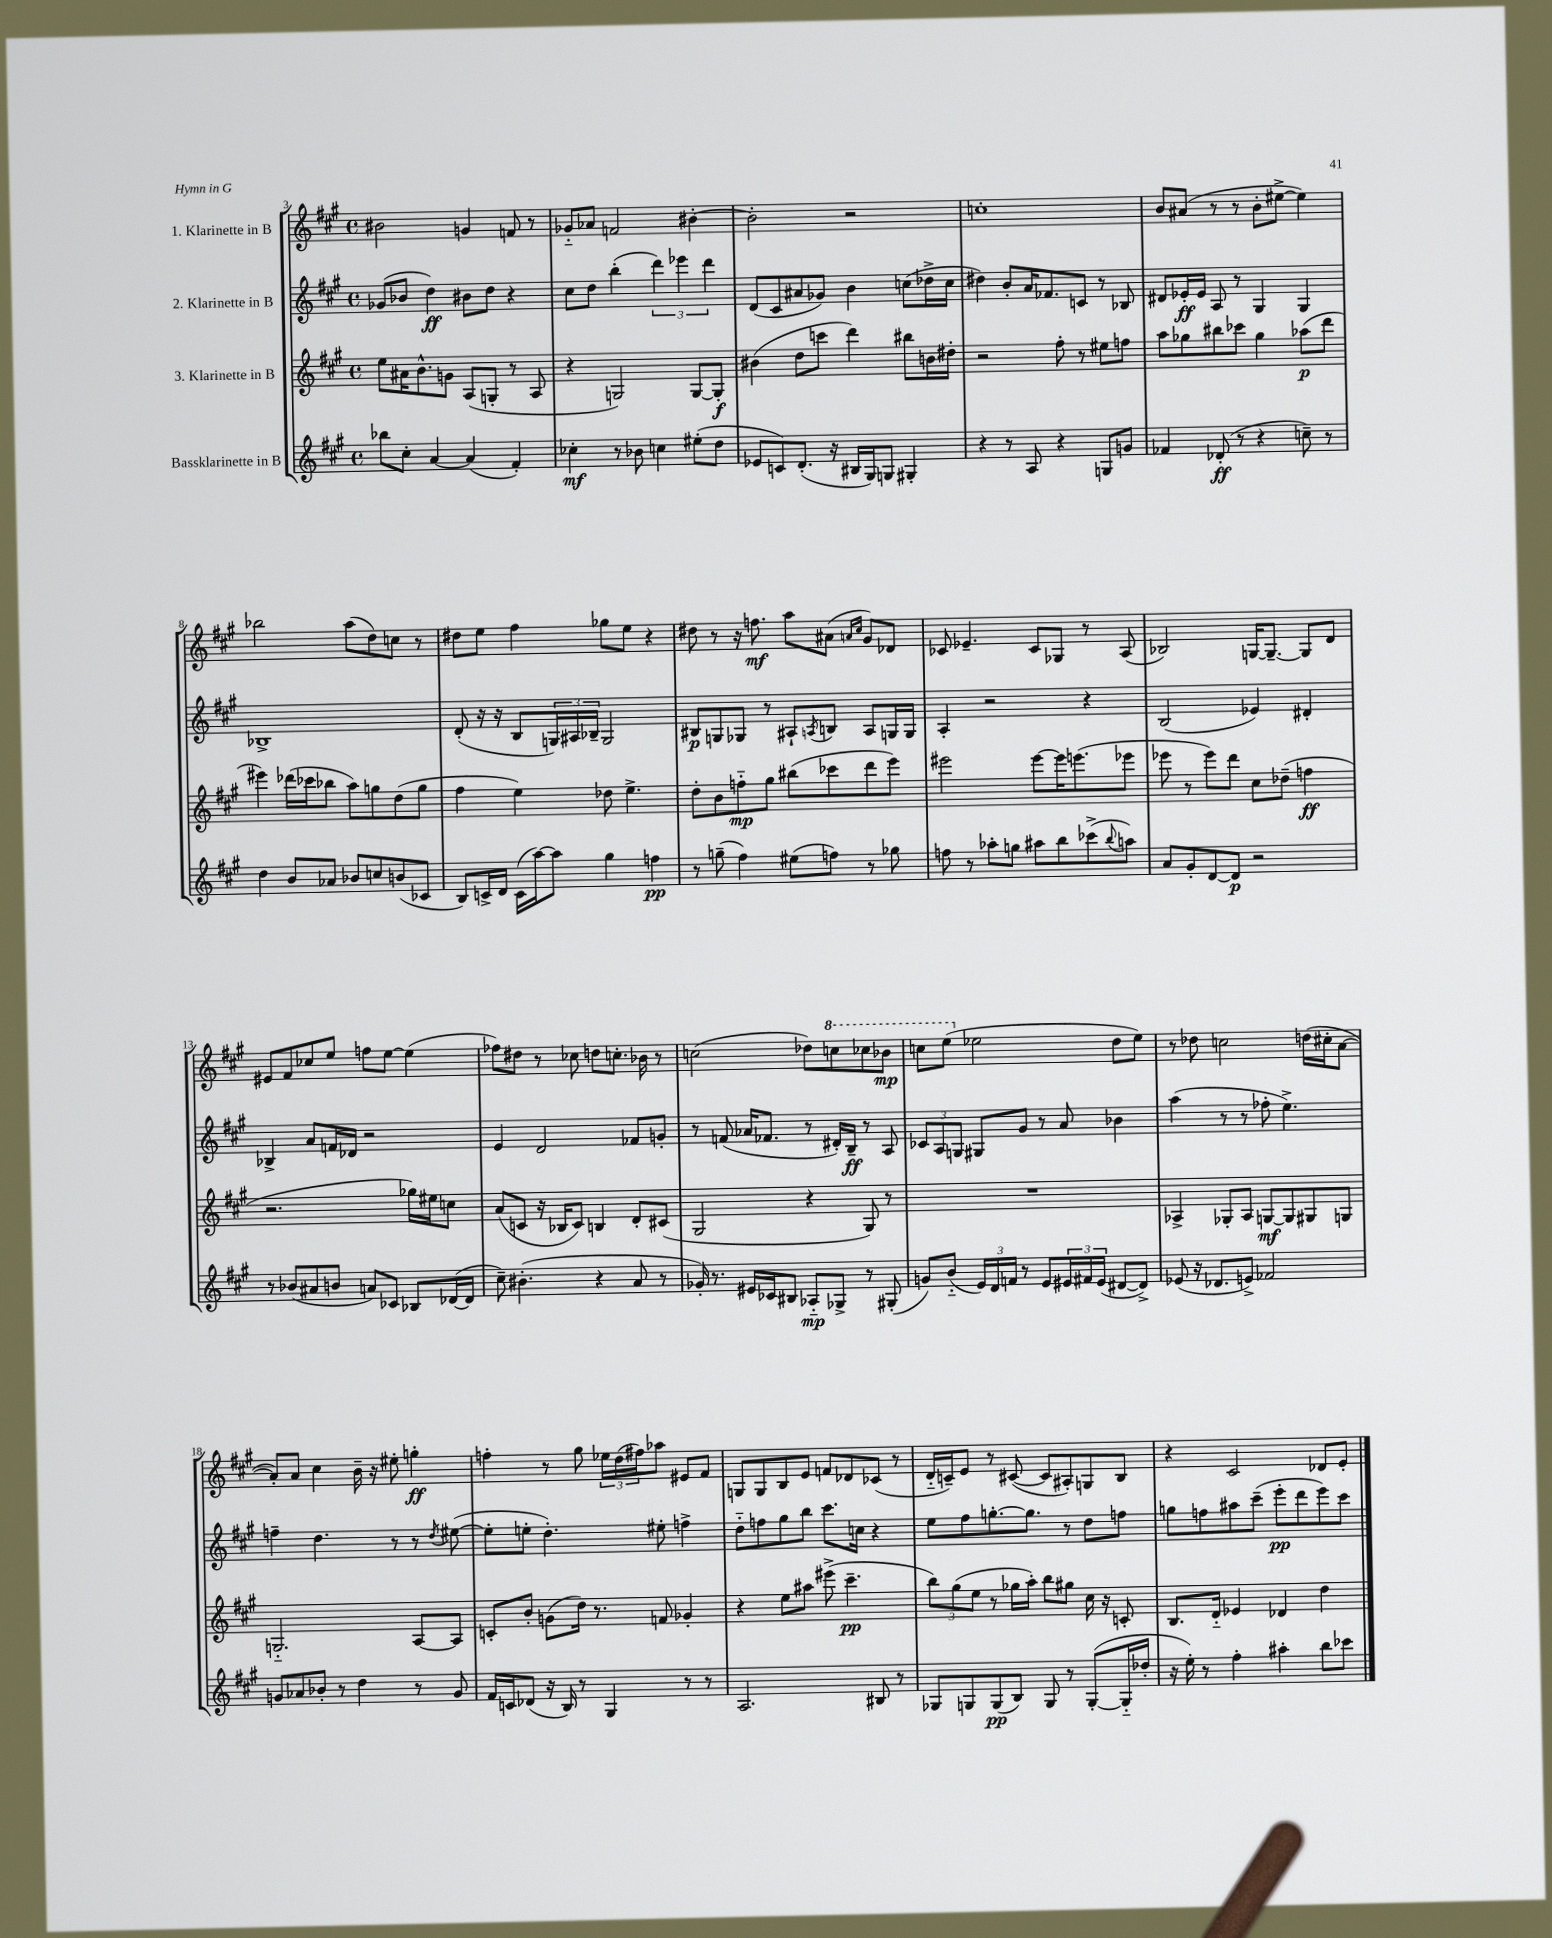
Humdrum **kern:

**kern	**kern	**kern	**kern
*staff4	*staff3	*staff2	*staff1
*clefG2	*clefG2	*clefG2	*clefG2
*k[f#c#g#]	*k[f#c#g#]	*k[f#c#g#]	*k[f#c#g#]
*M4/4	*M4/4	*M4/4	*M4/4
*met(c)	*met(c)	*met(c)	*met(c)
8bb-	8ee	(8g-	2b#
8cc#'	16a#	8b-	.
.	8.b^^	.	.
[4a	.	4dd)	.
.	8g	.	.
(4a]	(8A	8b#	4g
.	8G'	8dd	.
4f#')	8r	4r	8f
.	8A	.	8r
=	=	=	=
4cc-'	4r	8cc#	8g-'~
.	.	8dd	8a-
8r	2G)	(4bb'	2f
8b-	.	.	.
4cc	.	6ddd)	.
.	.	6eee-	.
(8ee#'	[8G	.	[4b#'
.	.	6ddd	.
8dd	8G']	.	.
=	=	=	=
8e-	(4b#	(8d	2b#']
8c)	.	8c#	.
(8.d'	8dd	8a#	.
.	8ccc	8g-)	.
16r	.	.	.
16B#	4ddd)	4b	2r
16G#)	.	.	.
8G	.	.	.
4G#'	8bb#	(8cc	.
.	16b	16dd-^	.
.	16dd#'	16cc	.
=	=	=	=
4r	2r	4dd#)	1cc'
8r	.	8b'	.
8A	.	16a	.
.	.	8.f-	.
4r	8ff#'	.	.
.	8r	8c	.
8G	8ee#	8r	.
8g	8ff	8B-	.
=	=	=	=
4f-	8aa	8d#	8b
.	8gg-	16e-'	(8a#
.	.	16e-	.
(8d-'	8bb#	8A	8r
8r	8ccc-	8r	8r
4r	4gg-	4G#	8b'
.	.	.	[8ee#^
8cc~)	(8aa-	4G#	4ee#])
8r	8ddd	.	.
=	=	=	=
4dd	4eee#)	1B-^	2bb-
8b	(16ddd-	.	.
.	16ccc-	.	.
8a-	8bb-	.	.
8b-	8aa)	.	(8aa
8cc	8gg	.	8dd)
(8b	(8dd	.	8cc
8c-	8gg	.	8r
=	=	=	=
8B)	4ff#	(8d'	8dd#
16c^	.	16r	8ee
16d	.	16r	.
(16c	4ee)	8B	4ff#
[16aa)	.	.	.
8aa]	.	24G)	.
.	.	24A#	.
.	.	24B-~	.
4gg#	8dd-	2G	8gg-
.	4.ee^	.	8ee
4ff	.	.	4r
=	=	=	=
8r	8dd'	8B#	8dd#
(8gg~	8b	8G	8r
4ff#)	8ff'~	8G-	16r
.	.	.	8.ff
.	8gg#	8r	.
(8ee#	(8bb#	8A#`	8aa
.	.	8qA	.
8ff)	8ccc-	8B	(8a#
.	.	.	16qqa
.	.	.	16qqcc#
8r	8ddd	8A	8g#)
8gg-	8eee)	16G	8d-
.	.	16G	.
=	=	=	=
8ff	2eee#	4A'	8c-
8r	.	.	4.e-~
8aa-'	.	2r	.
8gg	.	.	.
8aa#	[8eee#	.	8c-
8bb	16eee#]	.	8G-
.	(8.eee	.	.
(8ccc-^	.	4r	8r
8qqbb	.	.	.
8aa)	8eee-	.	(8A
=	=	=	=
8a	8eee-	(2B	2B-)
8g#'	8r	.	.
[8d	8eee-)	.	.
8d]	8ddd	.	.
2r	8cc#	4e-)	[16G
.	.	.	8.G~_
.	(8dd-~	.	.
.	4ff	4d#'	8G]
.	.	.	8d
=	=	=	=
8r	2.r	4B-^	8e#
(8b-	.	.	8f#
8a#	.	8a	8cc-
8b	.	16f	8ee
.	.	16d-	.
8a)	.	2r	8ff
8c-	.	.	[8ee
8B-	16gg-)	.	(4ee]
.	16ee#	.	.
([16d-	8cc	.	.
16d-]	.	.	.
=	=	=	=
8cc#~)	(8a	4e	8ff-)
(4.b#'	8c	.	8dd#
.	16r	2d	8r
.	16B-	.	.
.	8c)	.	8cc-
4r	4B	.	8dd
.	.	.	8.cc'
8a	8d'	8f-	.
.	.	.	16b-
8r	(8c#	8g'	8r
=	=	=	=
16g-')	2G#	8r	(2cc
8.r	.	.	.
.	.	(8f	.
16e#	.	16a-	.
16c-	.	8.f-	.
8B#	.	.	.
8A-'~	4r	8r	8dd-)
8G-^	.	16d#')	8ccc
.	.	16B~	.
8r	8G#)	8r	8ccc-
(8G#'	8r	8A	8bb-
=	=	=	=
8g)	1r	12c-	8ccc
.	.	12A	.
(8b'~	.	.	(8eee
.	.	12G	.
24e)	.	8G#	2ee-
24d	.	.	.
24f	.	.	.
8r	.	8g#	.
8e	.	8r	.
24e#	.	8a	.
24f#	.	.	.
(24e#	.	.	.
[8d#	.	4b-	8dd
8d#^])	.	.	8ee-)
=	=	=	=
(8e-	4A-^	(4aa	8r
16r	.	.	8dd-
8.d-	.	.	.
.	8G-'	8r	2cc
8e^)	8A-	8r	.
2f-	[8G	8ff-'	.
.	8G]	4.ee^)	.
.	8G#	.	(16dd
.	.	.	16cc#'
.	8G	.	[8a
=	=	=	=
8g	2.G'~	4ff~	8a'])
8a-	.	.	8a
8b-'	.	4.dd	4cc#
8r	.	.	.
4dd	.	.	16b~
.	.	.	16r
.	.	8r	8ee#'
8r	[8A	8r	4gg'
.	.	8qdd	.
8g	8A]	([8ee#	.
=	=	=	=
16f#	8c'	8ee#']	4ff'
16c	.	.	.
(8d-	8b'	8ee'	.
16r	(8g	4.dd')	8r
16B)	.	.	.
8r	16dd)	.	8gg#
.	8.r	.	.
4G#	.	.	24ee-
.	.	.	(24dd
.	.	.	24ff#)
.	8f	8ee#'	8aa-
8r	4g-'	4ff^	8e#
8r	.	.	8f#
=	=	=	=
2.A	4r	8dd'~	8G
.	.	8ff	8G
.	8ee	8gg#	8B
.	8aa#	8bb	8e
.	(8eee#^	8.ccc#	8f
.	4.ccc#~	.	8d-
.	.	16cc	.
8B#	.	4r	(8c-
8r	.	.	8r
=	=	=	=
8G-	12bb)	8ee	16d'~
.	.	.	16c~)
.	(12gg#	.	.
8G	.	8ff#	8e
.	12ee	.	.
(8G	8r	[8.gg'	8r
8B)	16gg-	.	([8c#
.	16aa')	8.gg]	.
8G	8bb	.	8c#]
8r	8gg#	8r	8A#')
([8G'	16cc#	8dd	8G
.	16r	.	.
16G'~]	8c'	8ff	8B
16dd-'	.	.	.
=	=	=	=
16r	8.B	8gg	4r
16ee')	.	.	.
8r	.	8ff	.
.	16d'~	.	.
4ff#'	4e-	8aa#	2c#
.	.	(8ccc#~	.
4aa#'	4d-	8eee'	.
.	.	8ddd	.
8bb	4dd	8eee)	8d-
8ccc-	.	8ccc#	8e'
==	==	==	==
*-	*-	*-	*-
